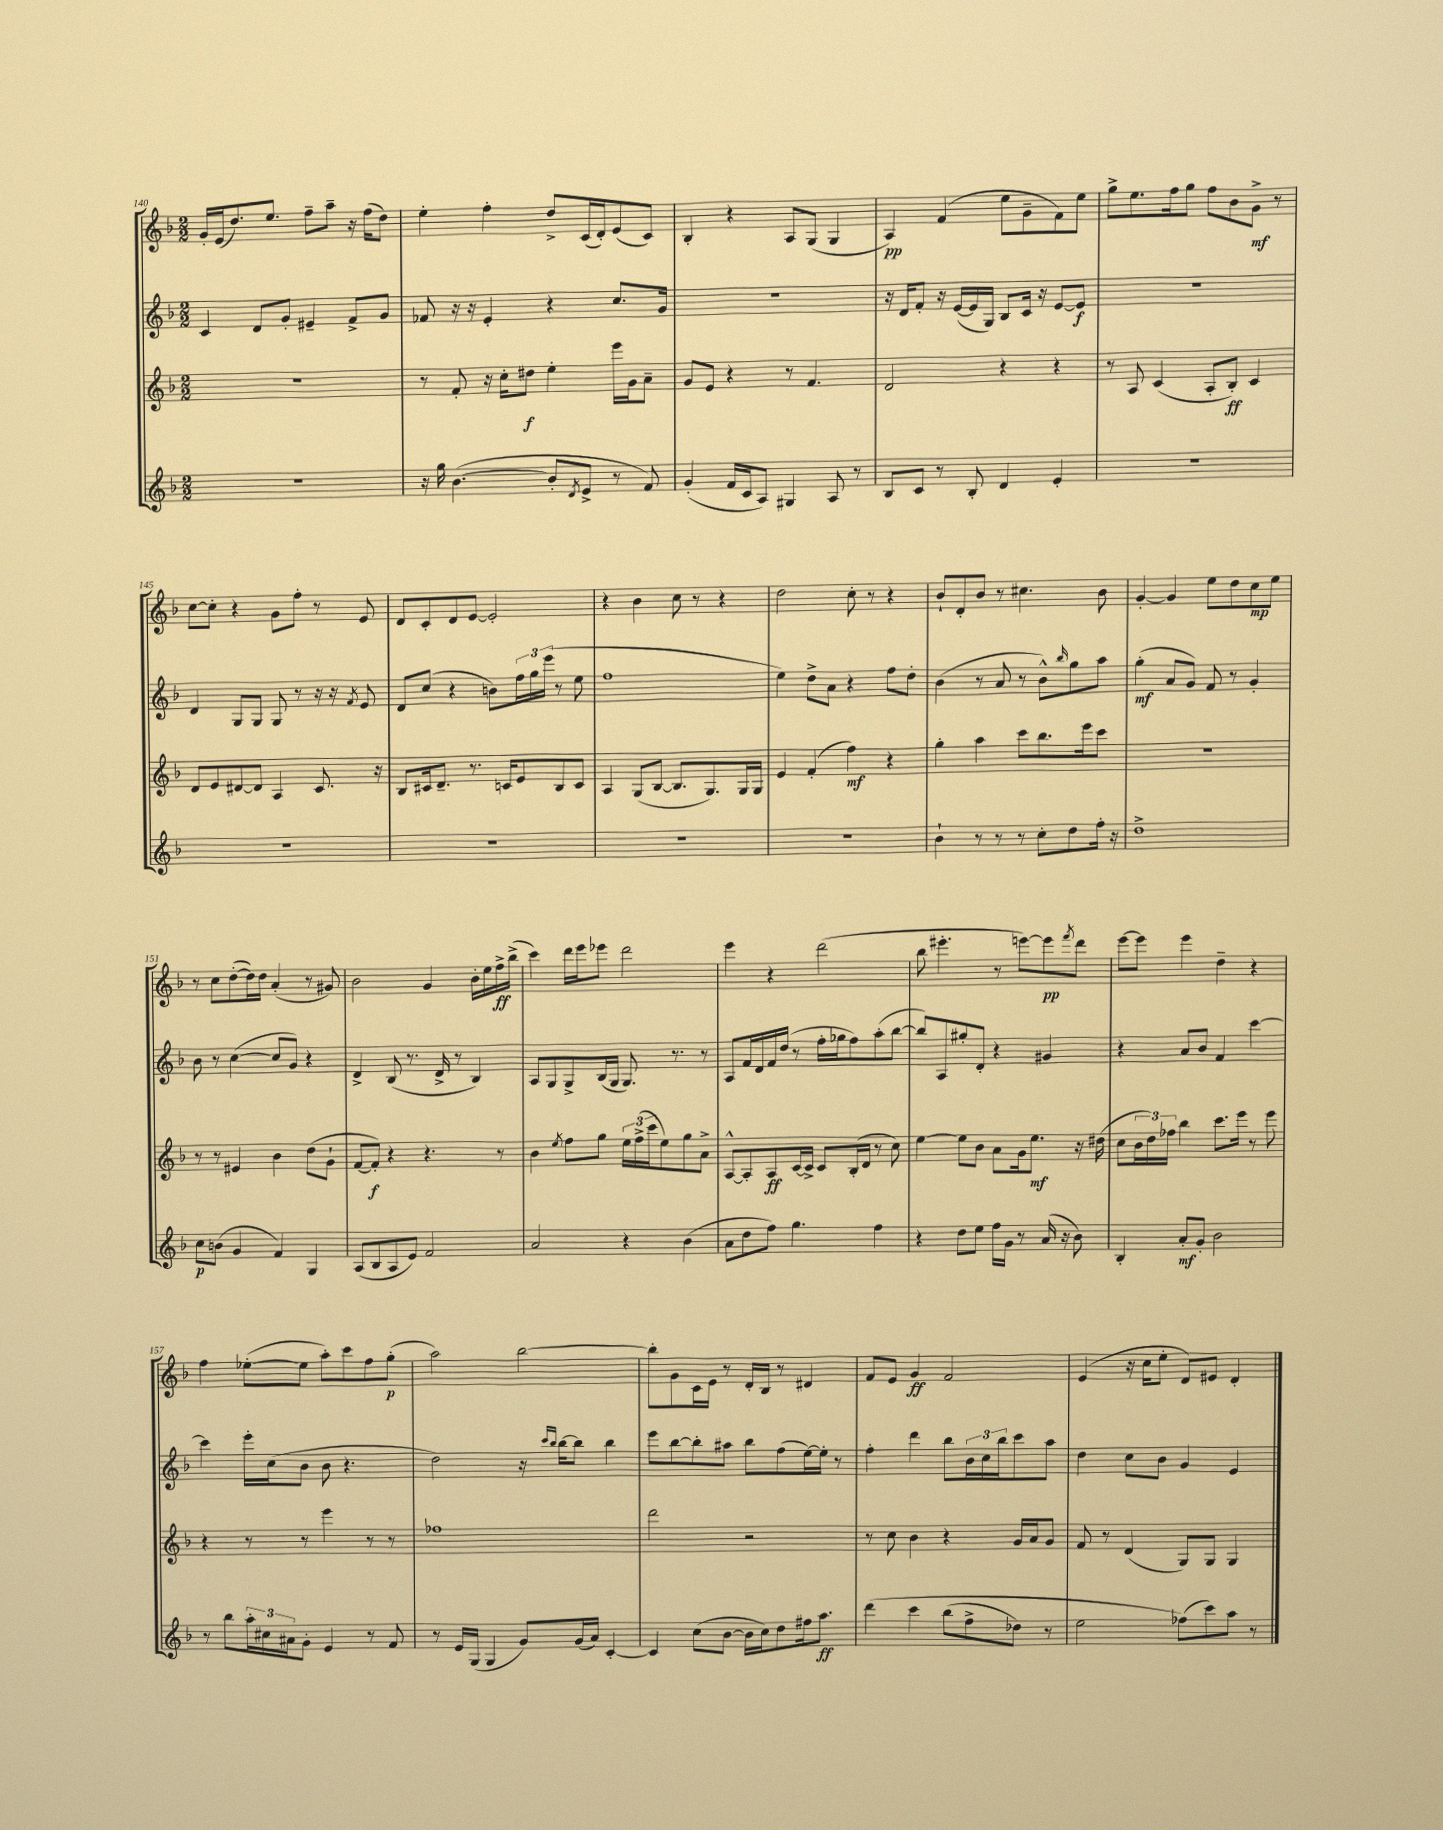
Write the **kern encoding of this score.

**kern	**kern	**kern	**kern
*staff4	*staff3	*staff2	*staff1
*clefG2	*clefG2	*clefG2	*clefG2
*k[b-]	*k[b-]	*k[b-]	*k[b-]
*M2/2	*M2/2	*M2/2	*M2/2
1r	1r	4c	16g'
.	.	.	(16e
.	.	.	8.dd)
.	.	8d	.
.	.	.	8.ee
.	.	8g'	.
.	.	4e#~	8ff~
.	.	.	8aa~
.	.	8f^	16r
.	.	.	(16ff
.	.	8g	8dd)
=	=	=	=
16r	8r	8f-	4ee'
16gg	.	.	.
([4.b-	8f'	16r	.
.	.	16r	.
.	16r	4e'	4ff'
.	16cc'	.	.
.	8dd#	.	.
8b-']	4ee'	4r	8dd^
8qd	.	.	.
8e^	.	.	(16c
.	.	.	16d')
8r	16eee	8.cc	(8e
.	16g	.	.
8f)	8a~	.	8c)
.	.	16g	.
=	=	=	=
(4g'	8g	1r	4B-'
.	8e	.	.
16f	4r	.	4r
16c	.	.	.
8A)	.	.	.
4G#	8r	.	8A
.	4.f	.	(8G
8A	.	.	4G
8r	.	.	.
=	=	=	=
8B-	2d	16r	4A)
.	.	16d	.
8c	.	8f'	.
8r	.	16r	(4f
.	.	([16e	.
8B-'	.	16e]	.
.	.	16G)	.
4d	4r	8B-	8ee
.	.	16c	8g~
.	.	16r	.
4e'	4r	[8e	8f)
.	.	8e]	8ee
=	=	=	=
1r	8r	1r	8gg^
.	8A	.	8.ee
.	(4c	.	.
.	.	.	16ff
.	.	.	8gg
.	8A'	.	8ff
.	8B-')	.	8b-
.	4c	.	8g^
.	.	.	8r
=	=	=	=
1r	8d	4d	[8cc
.	8e	.	8cc']
.	[8d#	8G	4r
.	8d#]	8G	.
.	4A	8G	8g
.	.	8r	8ff'
.	8.c	16r	8r
.	.	16r	.
.	.	8qf	.
.	.	8e	8e
.	16r	.	.
=	=	=	=
1r	8B-	8d	8d
.	16c#	(8cc	8c'
.	8.d~	.	.
.	.	4r	8d
.	8.r	.	[8e
.	.	8b)	2e']
.	16c	.	.
.	8e	24ff	.
.	.	24gg	.
.	.	(24eee	.
.	8B-	8r	.
.	8c	8ee	.
=	=	=	=
1r	4A	1ff	4r
.	(8G	.	4b-
.	[8B-	.	.
.	8.B-]	.	8cc
.	.	.	8r
.	8.G)	.	.
.	.	.	4r
.	16G	.	.
.	16G	.	.
=	=	=	=
1r	4e	4ee)	2dd
.	(4f'	8dd^	.
.	.	8a	.
.	4ff)	4r	8cc'
.	.	.	8r
.	4r	8ff	4r
.	.	8dd'	.
=	=	=	=
4b-`	4gg'	(4b-	8b-`
.	.	.	8d'
8r	4aa	8r	8b-
8r	.	8a	8r
8r	8ccc	8r	4.cc#
8cc'	8.bb-	8b-^^)	.
.	.	16qqbb-	.
8dd	.	8gg	.
.	16eee	.	.
16ff'	8ccc	8aa	8b-
16r	.	.	.
=	=	=	=
1dd^	1r	(4gg'	[4g'
.	.	8a	4g]
.	.	8g)	.
.	.	8f	8ee
.	.	8r	8dd
.	.	4g'	8cc
.	.	.	8ee
=	=	=	=
8cc	8r	8b-	8r
(8b	8r	8r	8cc
4g	4e#	([4cc	([8dd'
.	.	.	16dd])
.	.	.	16dd
4f)	4b-	8cc]	(4a'
.	.	8g)	.
4G	(8dd	4r	8r
.	8g`	.	8g#)
=	=	=	=
(8A	[8f	4d^	2b-
8B-	8f'])	.	.
8A	4r	(8B-	.
8e)	.	8.r	.
2f	4.r	.	4g
.	.	16d^	.
.	.	8r	.
.	.	4B-)	16b-'
.	.	.	16ee
.	8r	.	16ff^
.	.	.	(16bb-^
=	=	=	=
2a	4b-	8A	4ccc)
.	.	8G	.
.	8qee	.	.
.	8ff	8G^	16ddd
.	.	.	16eee
.	8gg	(16B-	8eee-
.	.	16G	.
4r	24ee	8.G)	2ddd
.	(24ff^	.	.
.	24ccc	.	.
.	8ee)	.	.
.	.	8.r	.
(4b-	8gg	.	.
.	8a^	8r	.
=	=	=	=
8a	[8A^^	8A	4eee
8dd	8A']	16f	.
.	.	16d	.
8ff)	8A	16f	4r
.	.	(16dd	.
4.gg	[16c	8r	.
.	16c^]	.	.
.	8c	16ff'	(2ddd
.	.	16gg-	.
.	(16B-'	8ff)	.
.	16d	.	.
4ff	8r	(8aa'	.
.	8cc)	[8bb-	.
=	=	=	=
4r	[4ee	8bb-])	8bb-
.	.	8A	4.eee#'
8dd	8ee]	8gg#'	.
8ee	8b-	8d'	.
16ff	8a	4r	8r
16g	.	.	.
8r	16g	.	[8eee)
.	8.ee	.	.
(16a	.	4g#	8eee]
16r	.	.	.
.	.	.	8qfff
8b-)	16r	.	8ddd
.	(16dd#	.	.
=	=	=	=
4B-'	8cc	4r	[8eee
.	24b-	.	8eee]
.	24dd)	.	.
.	24ff-	.	.
8a'	4bb-	8a	4eee
8g'	.	8b-	.
2b-	8.ccc	4f	4dd~
.	16eee	.	.
.	8r	[4ccc	4r
.	8eee	.	.
=	=	=	=
8r	4r	4ccc]	4ff
8bb-	.	.	.
24aa'	8r	16eee'	([8ee-'
24cc#	.	.	.
.	.	(16cc	.
24a#	.	.	.
8g'	8r	8b-	8ee-]
4e	4eee	8b-	8aa')
.	.	4.r	8ccc
8r	8r	.	8ff
8f	8r	.	(8gg'
=	=	=	=
8r	1ff-	2dd)	2aa)
16e	.	.	.
(16G	.	.	.
4G	.	.	.
8g)	.	16r	[2bb-
.	.	16qqccc	.
.	.	16qqbb-	.
.	.	[16bb-	.
(16g	.	8bb-]	.
16a)	.	.	.
[4c'	.	4bb-	.
=	=	=	=
4c]	2ddd	8eee	8bb-']
.	.	[8bb-	8g
(8cc	.	8bb-']	16c
.	.	.	16e
[8b-	.	8aa#	8r
16b-]	2r	8bb-	16d'
16cc)	.	.	16B-
8dd	.	(8ff	8r
16ff#	.	[16ee)	4d#
8.aa	.	16ee']	.
.	.	8r	.
=	=	=	=
&(4ddd	8r	4ff'	8f
.	8cc	.	8e
4ccc	4b-	4ddd	4g
(8bb-	4r	8bb-	2f
8ff^	.	24b-	.
.	.	24cc	.
.	.	24bb-	.
8dd-)	16g	8ccc	.
.	16a	.	.
8r	8g	8aa	.
=	=	=	=
2ee	8f	4dd	(4e
.	8r	.	.
.	(4d	8cc	16r
.	.	.	16cc
.	.	8b-	8ee'
(8ff-&)	8G)	4g	8d)
8ccc)	8G	.	8e#
8aa	4G	4e	4d'
8r	.	.	.
==	==	==	==
*-	*-	*-	*-
